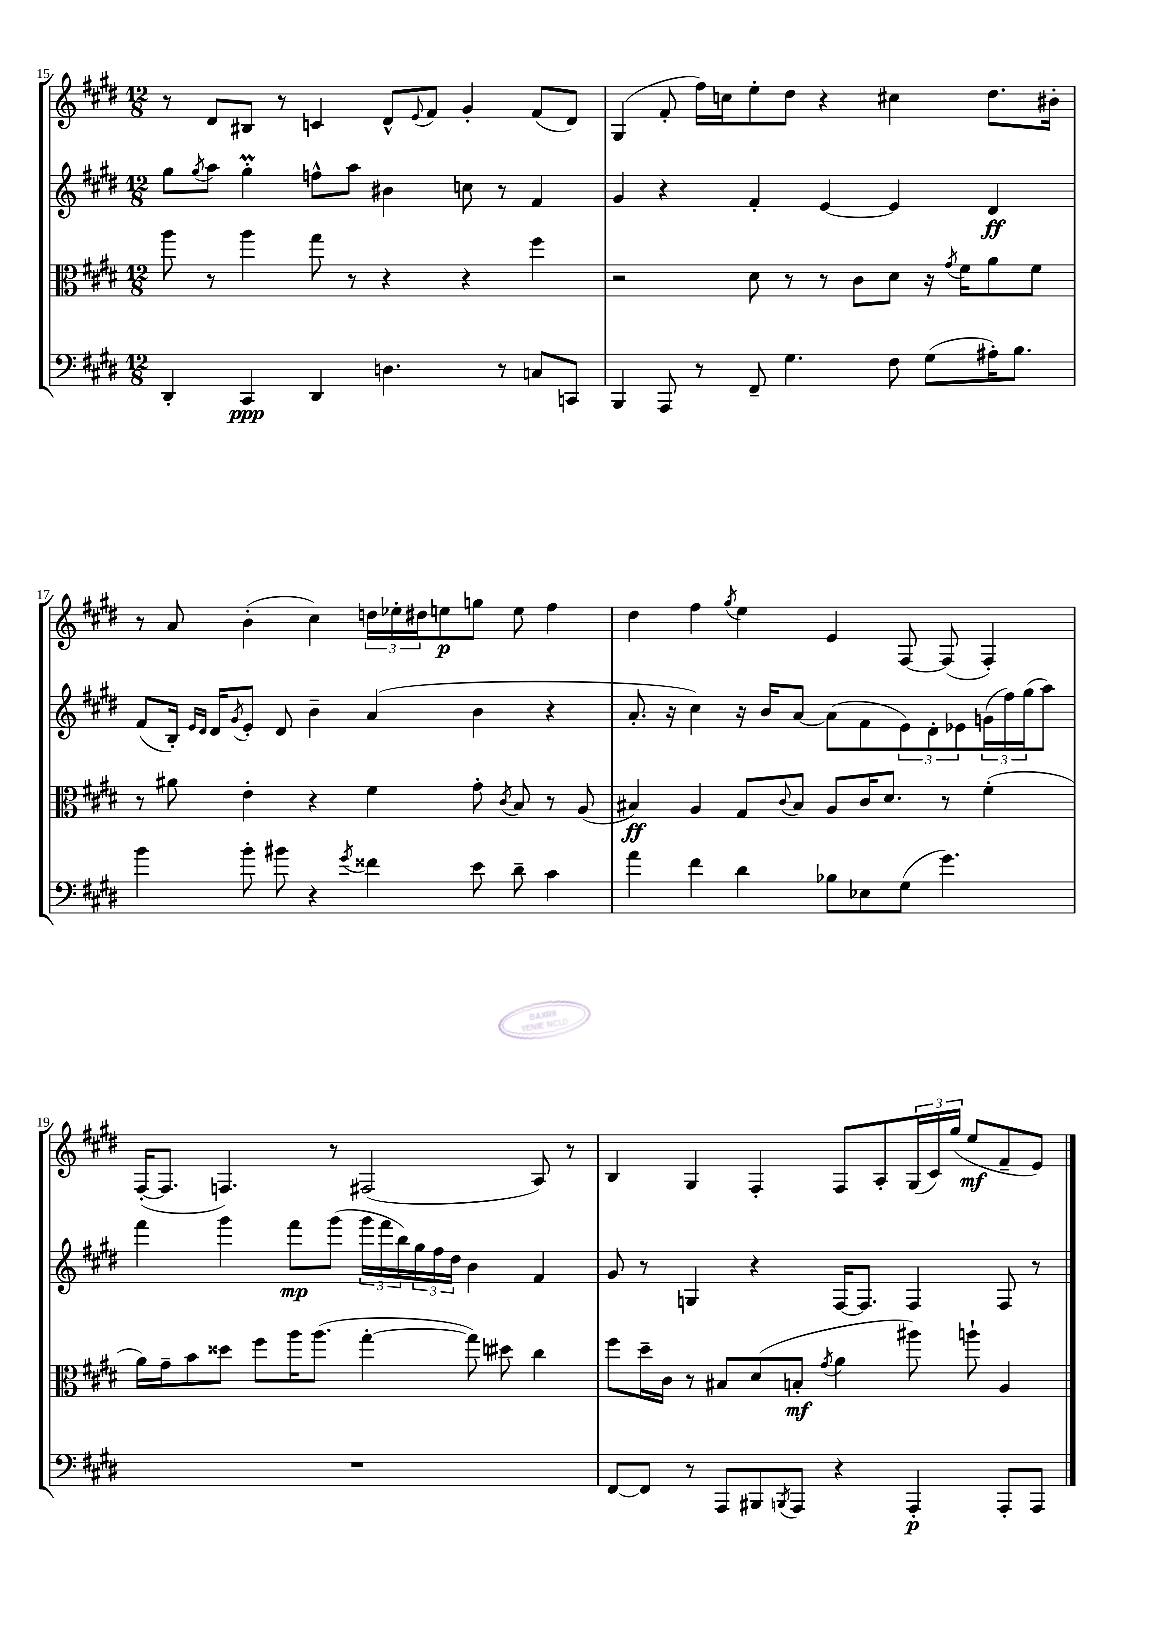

**kern	**kern	**kern	**kern
*staff4	*staff3	*staff2	*staff1
*clefF4	*clefC3	*clefG2	*clefG2
*k[f#c#g#d#]	*k[f#c#g#d#]	*k[f#c#g#d#]	*k[f#c#g#d#]
*M12/8	*M12/8	*M12/8	*M12/8
4DD#'/	8aa\	8gg#\L	8r
.	.	8qgg#/	.
.	8r	8aa\J	8d#/L
4CC#/	4aa\	4gg#'\	8B#/J
.	.	.	8r
4DD#/	8gg#\	8ff^^\L	4c/
.	8r	8aa\J	.
4.D\	4r	4b#\	8d#^^/L
.	.	.	8qqe/
.	.	.	8f#/J
.	4r	8cc\	4g#'/
8r	.	8r	.
8C/L	4ff#\	4f#/	(8f#/L
8CC/J	.	.	8d#/J)
=	=	=	=
4BBB/	2r	4g#/	(4G#/
8AAA/	.	4r	8f#'/
8r	.	.	16ff#\LL)
.	.	.	16cc\J
8FF#~/	8d#\	4f#'/	8ee'\
4.G#\	8r	.	8dd#\J
.	8r	[4e/	4r
.	8c#\L	.	.
8F#\	8d#\J	4e/]	4cc#\
(8G#\L	16r	.	.
.	8qg#/	.	.
.	16f#\LK	.	.
16A#'\K)	8a\	4d#/	8.dd#\L
8.B\J	.	.	.
.	8f#\J	.	.
.	.	.	16b#'\Jk
=	=	=	=
4b\	8r	(8f#/L	8r
.	8a#\	16B'/Jk)	8a/
.	.	16qqe/LL	.
.	.	16qqd#/JJ	.
.	.	16d#/LK	.
.	.	8qg#/	.
8b'\	4e'\	8e'/J	(4b'\
8b#\	.	8d#/	.
4r	4r	4b~\	4cc#\)
8qg#/	.	.	.
4f##\	4f#\	(4a/	24dd\LL
.	.	.	24ee-'\
.	.	.	24dd#\J
.	.	.	8ee\
8e\	8g#'\	4b\	8gg\J
.	8qc#/	.	.
8d#~\	8B/	.	8ee\
4c#\	8r	4r	4ff#\
.	(8A/	.	.
=	=	=	=
4a\	4B#/)	8.a'/	4dd#\
.	.	16r	.
4f#\	4A/	4cc#\)	4ff#\
.	.	.	8qgg#/
4d#\	8G#/L	16r	4ee\
.	.	16b/LK	.
.	8qqc#/	.	.
.	8B#/J	[8a/J	.
8B-\L	8A/L	(8a\]L	4e/
8E-\	16c#/K	8f#\	.
.	8.d#/J	.	.
(8G#\J	.	12e\)	[8F#/
.	.	12d#'\	.
4.g#\)	8r	.	(8F#/]
.	.	12e-\	.
.	(4f#'\	(24g\L	4F#'/)
.	.	24ff#\)	.
.	.	(24gg#\J	.
.	.	8aa\J)	.
=	=	=	=
1.r	16a\LL)	4fff#\	([16F#'/LK
.	16g#~\J	.	8.F#/]J
.	8b\	.	.
.	8dd##\J	4ggg#\	4.F/)
.	8ff#\L	.	.
.	16aa\K	8fff#\L	.
.	(8.aa\J	.	.
.	.	(8ggg#\J	8r
.	[4gg#'\	24ggg#\LL	(2F#/
.	.	24fff#\	.
.	.	24bb\)	.
.	.	24gg#\	.
.	.	24ff#\	.
.	.	24dd#\JJ	.
.	8gg#\])	4b\	.
.	8dd#\	.	.
.	4cc#\	4f#/	8A/)
.	.	.	8r
=	=	=	=
[8FF#/L	8ff#\L	8g#/	4B/
8FF#/]J	16dd#~\L	8r	.
.	16c#\JJ	.	.
8r	8r	4G/	4G#/
8AAA/L	8B#/L	.	.
8BBB#/	(8d#/	4r	4F#'/
8qBBB/	.	.	.
8AAA/J	8B'/J	.	.
.	8qg#/	.	.
4r	4a\	[16F#/LK	8F#/L
.	.	8.F#/]J	.
.	.	.	8A'/
4AAA'/	8aa#\)	4F#/	(24G#/L
.	.	.	24c#/)
.	.	.	(24gg#/JJ
.	8aa`\	.	8ee/L
8AAA'/L	4A/	8F#/	8f#~/
8AAA/J	.	8r	8e/J)
==	==	==	==
*-	*-	*-	*-
